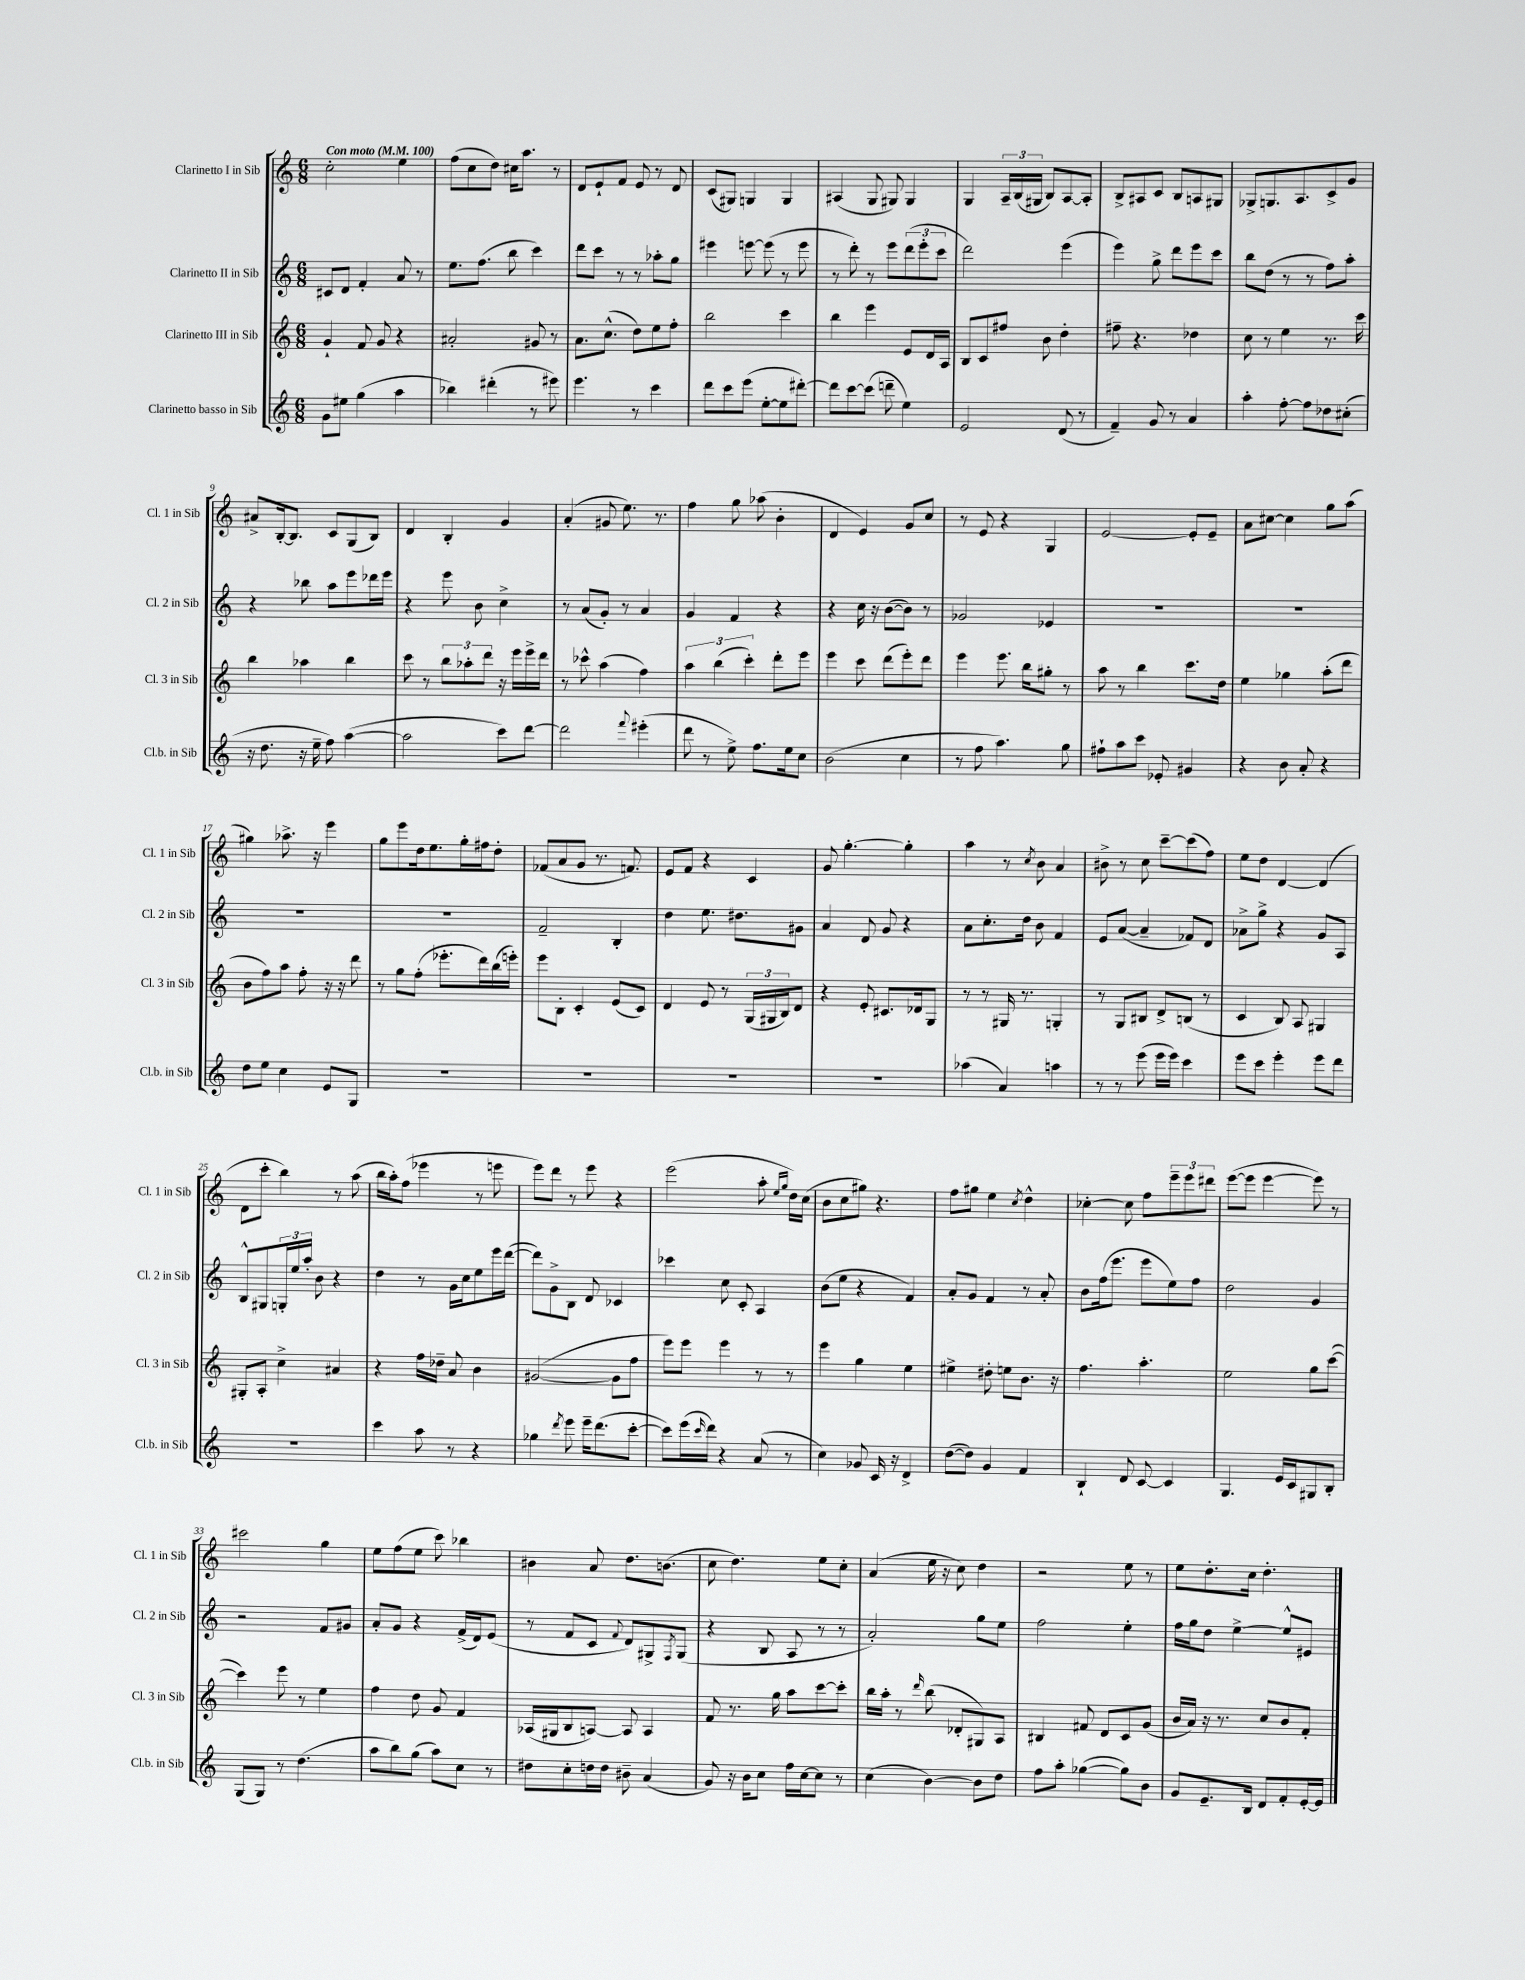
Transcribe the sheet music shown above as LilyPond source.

<<
\new StaffGroup <<
\new Staff = "s0" \with { instrumentName = "Clarinetto I in Sib" shortInstrumentName = "Cl. 1 in Sib" } {
    \clef treble \key c \major \numericTimeSignature \time 6/8 \tempo "Con moto" 4 = 100
    c''2-. e''4 |
    f''8( c''8 d''8) cis''16 a''8. r8 |
    d'8 e'8-! f'8 e'8 r8 d'8 |
    c'8( gis8) g4 g4 |
    ais4( g8 gis8) gis4 |
    g4 \tuplet 3/2 { a16-- b16( gis16 } b8) a8~ a8-. |
    b8-> ais8 c'8 b8 a8 gis8 |
    ges8-> g8. a8. c'8-> g'8 |
    ais'8-> b16~-. b8. c'8 g8( b8) |
    d'4 b4-. g'4 |
    a'4-.( gis'8 e''8.) r8. |
    f''4 g''8 aes''8( b'4-. |
    d'4 e'4) g'8 c''8 |
    r8 e'8 r4 g4 |
    e'2~ e'8-. e'8-- |
    a'8 cis''8~ cis''4 g''8 a''8( |
    gis''4) aes''8.-> r16 e'''4 |
    g''8 e'''8 d''16 e''8. g''16-. fis''16 d''8-. |
    fes'8( a'8 g'8 r8. f'8.) |
    e'8 f'8 r4 c'4 |
    g'8 g''4.~-. g''4-. |
    a''4 r8 \acciaccatura { c''8 } b'8 a'4 |
    bis'8-> r8 c''8 c'''8~-- c'''8( f''8) |
    e''8 d''8 d'4~ d'4( |
    d'8 c'''8-. b''4) r8 a''8( |
    b''16 a''16-.) f''8( ees'''4 r8 e'''8 |
    e'''8) d'''8 r8 e'''8 r4 |
    e'''2( a''8-. \grace { e''16 g''16 } d''16) c''16( |
    b'8 c''8 gis''8) r4. |
    f''8 gis''8 e''4 \acciaccatura { c''8 } d''4-^ |
    ces''4~-. ces''8 f''8 \tuplet 3/2 { e'''8-- e'''8 dis'''8 } |
    e'''8~( e'''8 e'''4~ e'''8) r8 |
    cis'''2 g''4 |
    e''8 f''8( e''8 c'''8) bes''4 |
    bis'4 a'8 d''8. b'8.( |
    c''8 d''4.) e''8 c''8-. |
    a'4( e''16 r16 c''8) d''4 |
    r2 e''8 r8 |
    e''8 d''8.-. c''16 d''4.-. \bar "|." |
}
\new Staff = "s1" \with { instrumentName = "Clarinetto II in Sib" shortInstrumentName = "Cl. 2 in Sib" } {
    \clef treble \key c \major \numericTimeSignature \time 6/8
    cis'8 d'8 f'4-. a'8 r8 |
    e''8. f''8.( b''8 c'''4) |
    d'''8 c'''8 r8 r8 aes''8-. g''8 |
    eis'''4 e'''8~ e'''8( r8 e'''8 |
    r8 d'''8-.) r8 e'''8 \tuplet 3/2 { d'''8( e'''8-. c'''8 } |
    d'''2) e'''4( |
    e'''4) g''8-> d'''8 e'''8 c'''8 |
    b''8 d''8( r8 r8 f''8) a''8-. |
    r4 bes''8 a''8 e'''8 des'''16 e'''16 |
    r4 e'''8 b'8 c''4-> |
    r8 a'8( g'8-.) r8 a'4 |
    g'4 f'4 r4 |
    r4 c''16 r16 b'8~( b'8) r8 |
    ges'2 ees'4 |
    R2. |
    R2. |
    R2. |
    R2. |
    f'2-- b4-. |
    d''4 e''8. dis''8. gis'8 |
    a'4 d'8 g'8 r4 |
    a'8 c''8.-. d''16 b'8 f'4 |
    e'8 a'8~( a'4-- fes'8) d'8 |
    aes'8-> g''8-> r4 g'8 a8 |
    b8-^ gis8 \tuplet 3/2 { g16-. e''16 a''16-. } b'8 r4 |
    d''4 r8 g'16 c''16 e''8 e'''16 d'''16~( |
    d'''8) g'8-> b8 d'8 ces'4 |
    ces'''4 c''8 c'8-. a4 |
    b'8( e''8 r4 f'4) |
    a'8-. g'8 f'4 r8 a'8-. |
    b'8 f''16( e'''8. e'''8 e''8) f''8 |
    d''2 g'4 |
    r2 f'8 gis'8 |
    a'8-. g'8 r4 f'16->( d'16) e'8( |
    r8 f'8 c'8 \appoggiatura { f'8 } d'8) gis8-> \acciaccatura { f8 } gis8( |
    r4 b8 a8 r8 r8 |
    a'2-.) g''8 e''8 |
    f''2 e''4-. |
    f''16 g''16 d''8 e''4~-> e''8-^ eis'8 \bar "|." |
}
\new Staff = "s2" \with { instrumentName = "Clarinetto III in Sib" shortInstrumentName = "Cl. 3 in Sib" } {
    \clef treble \key c \major \numericTimeSignature \time 6/8
    g'4-! f'8 g'8 r4 |
    ais'2-. gis'8 r8 |
    a'8. c''8.-^( d''8) e''8 f''8-. |
    b''2 c'''4 |
    b''4 e'''4 e'8 d'16 a16 |
    b8 c'8 fis''8 b'8 d''4-. |
    fis''8-- r4. des''4 |
    c''8 r8 e''4 r8. c'''16 |
    b''4 aes''4 b''4 |
    c'''8 r8 \tuplet 3/2 { b''8 aes''8-. d'''8 } r16 e'''16 e'''16-> d'''16 |
    r8 ces'''8-^ a''4( f''4) |
    \tuplet 3/2 { a''4 b''4( c'''4-.) } d'''8-. e'''8 |
    e'''4 c'''8 d'''8( e'''8-.) d'''8 |
    e'''4 e'''8. b''16 gis''8-. r8 |
    a''8 r8 b''4 c'''8. d''16 |
    e''4 ges''4 a''8-.( d'''8 |
    b'8 f''8) a''8 f''8-. r16 r16 d'''8 |
    r8 g''8 f''8-.( ees'''8.-. d'''16) b''16( e'''16-.) |
    e'''8 b8-. c'4-. e'8( c'8) |
    d'4 e'8 r8 \tuplet 3/2 { g16( gis16 b16) } d'8 |
    r4 e'8-. cis'8. des'16 g8 |
    r8 r8 gis16 r8. g4-. |
    r8 g8 bis8 d'8-> b8( r8 |
    c'4 b8) a8 gis4 |
    gis8-. a8-. c''4-> ais'4 |
    r4 f''16 des''16-- a'8 b'4 |
    gis'2~( gis'8 f''8 |
    e'''8) e'''8 e'''4 r8 r8 |
    e'''4 g''4 e''4 |
    eis''4-> dis''8-. e''8 b'8. r16 |
    f''4. a''4.-. |
    e''2 g''8 c'''8~( |
    c'''4) e'''8 r8 e''4 |
    f''4 d''8 g'8 f'4 |
    aes16( gis16 b8 a8~) a8 a4 |
    f'8 r8. g''16 a''8 c'''8~ c'''8-. |
    b''16 a''16-. r8 \grace { d'''16 } b''8( des'8-. gis8) a8 |
    bis4 fis'8 d'8 c'8 g'8( |
    b'16 a'16) r16 r8. c''8 b'8 f'8-. \bar "|." |
}
\new Staff = "s3" \with { instrumentName = "Clarinetto basso in Sib" shortInstrumentName = "Cl.b. in Sib" } {
    \clef treble \key c \major \numericTimeSignature \time 6/8
    g'8 eis''8 g''4( a''4 |
    bes''4) dis'''4-.( r8 eis'''8) |
    e'''4. r8 c'''4 |
    d'''8 c'''8 e'''8( e''8~-. e''8 dis'''8~-.) |
    dis'''8 c'''8~ c'''8( d'''8-- e''4) |
    e'2 d'8( r8 |
    f'4--) g'8 r8 a'4 |
    a''4-. f''8~-. f''8 des''8 cis''8-.( |
    r16 d''8. r16 e''16-- f''8) a''4~( |
    a''2 c'''8) d'''8~ |
    d'''2 \appoggiatura { f'''8 } eis'''4-.( |
    d'''8 r8 e''8->) f''8. e''16 c''8 |
    b'2( c''4 |
    r8 f''8 a''4.) g''8 |
    fis''8-! a''8 c'''8 ees'8-. gis'4 |
    r4 b'8 a'8-. r4 |
    d''8 e''8 c''4 e'8 g8 |
    R2. |
    R2. |
    R2. |
    R2. |
    aes''4( a'4) a''4 |
    r8 r8 e'''8( e'''16 e'''16) c'''4 |
    e'''8 c'''8 e'''4-. e'''8 d'''8 |
    R2. |
    c'''4 a''8 r8 r4 |
    ges''4 \acciaccatura { d'''8 } e'''8 e'''16-- d'''8.( c'''8~-. |
    c'''8) e'''16( \grace { c'''16 } d'''16) r4 a'8( r8 |
    c''4) ges'8 c'16 r16 d'4-> |
    d''8~( d''8) g'4 f'4 |
    b4-! d'8 c'8~ c'4 |
    g4. e'16 c'16 gis8 b8-. |
    g8( g8) r8 d''4.( |
    a''8 b''8) g''8( a''8) c''8 r8 |
    dis''8 c''8-. d''16 d''16 bis'8-- a'4( |
    g'8) r16 b'16 c''8 f''16 c''16~ c''8 r8 |
    c''4( b'4~) b'8 d''8 |
    f''8 a''8-. ges''4~( ges''8) b'8 |
    g'8 e'8.-- b16 d'8 f'8-. e'16~-. e'16 \bar "|." |
}
>>
>>
